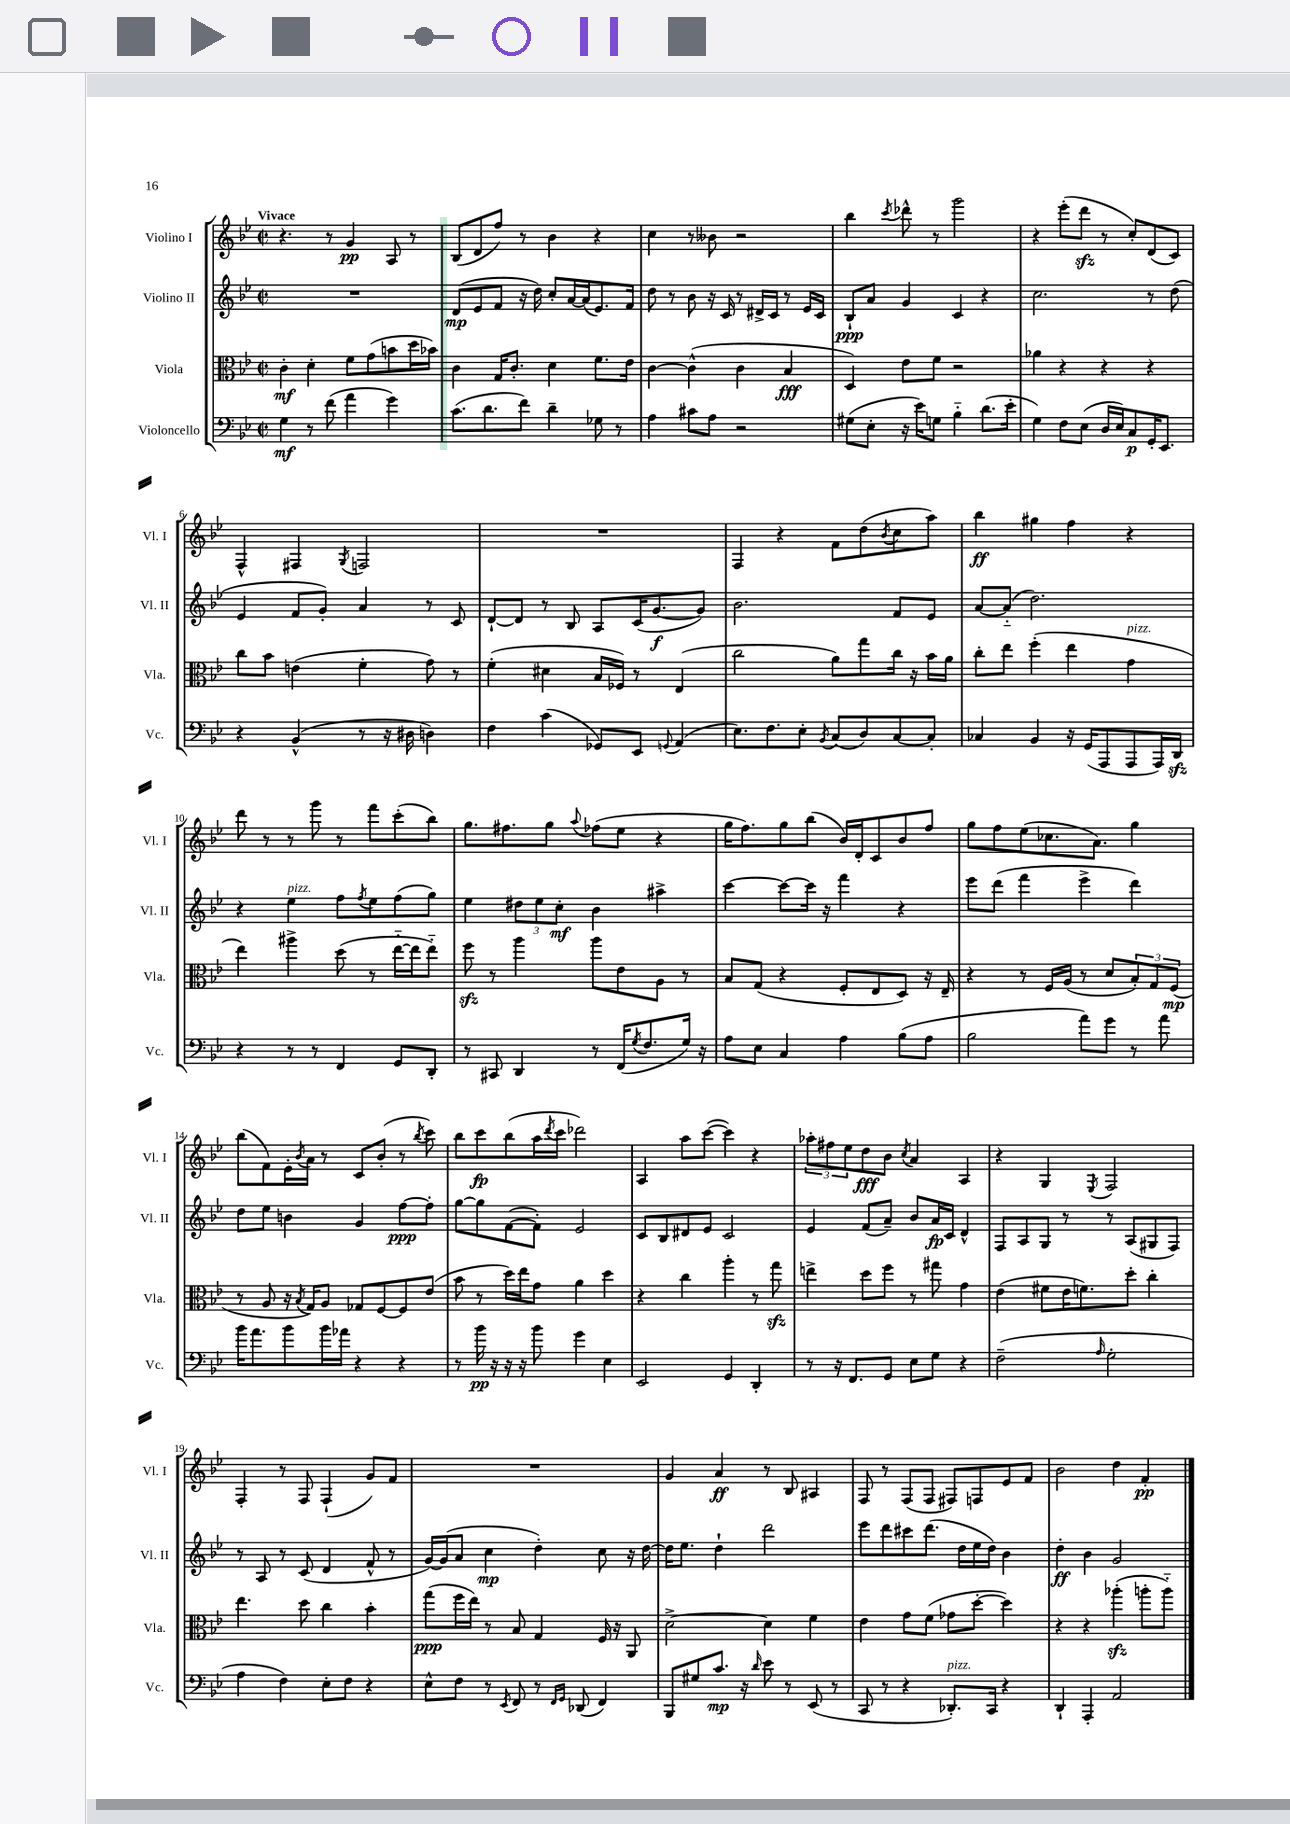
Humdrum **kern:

**kern	**kern	**kern	**kern
*staff4	*staff3	*staff2	*staff1
*clefF4	*clefC3	*clefG2	*clefG2
*k[b-e-]	*k[b-e-]	*k[b-e-]	*k[b-e-]
*M2/2	*M2/2	*M2/2	*M2/2
*met(c|)	*met(c|)	*met(c|)	*met(c|)
4G	4c'	1r	4.r
8r	4d'	.	.
(8f	.	.	8r
4a	8f	.	4g
.	(8g	.	.
4g)	8b	.	8A
.	16dd	.	8r
.	16b-)	.	.
=	=	=	=
(8.c	4c	(8d	(8B-
.	.	8e-	8d
8.d	.	.	.
.	16G	8f	8ff)
.	8.c'	.	.
8f)	.	16r	8r
.	.	16dd)	.
4d~	4d	8cc'	4b-
.	.	[16a	.
.	.	(16a]	.
8G-	8.f	8.e-)	4r
8r	.	.	.
.	16e-	16f	.
=	=	=	=
4A	[4c	8dd	4cc
.	.	8r	.
8c#	(4c^^]	8b-	8r
8A	.	16r	8b--
.	.	16c	.
2r	4c	8r	2r
.	.	16d#^	.
.	.	16c	.
.	4B-	8r	.
.	.	16e-	.
.	.	16c	.
=	=	=	=
(8G#	4D)	8B-`	4bb-
8E-'	.	8a	.
.	.	.	8qccc
16r	8e-	4g	8ddd-^^
16e-)	.	.	.
8G	8f	.	8r
4B-'~	2r	4c	2ggg
(8.d	.	4r	.
16e-'	.	.	.
=	=	=	=
4G)	4a-	2.cc	4r
8F	4r	.	(8eee-'
(8E-	.	.	8ddd
16D	4r	.	8r
16E-)	.	.	.
8C	.	.	8cc')
16GG'	4r	8r	(8d
8.EE-	.	.	.
.	.	(8dd	8c)
=	=	=	=
4r	8cc	4e-	4F^^
.	8b-	.	.
(4BB-^^	(4e	8f	4F#
.	.	8g')	.
.	.	.	8qG
8r	4f'	4a	2F
16r	.	.	.
16D#	.	.	.
4D)	8g)	8r	.
.	8r	8c	.
=	=	=	=
4F	(4f'	[8d`	1r
.	.	8d]	.
(4c	4d#	8r	.
.	.	8B-	.
8GG-)	16B-	8A	.
.	16F-)	.	.
8EE-	8r	(16c	.
.	.	[8.g	.
8qqGG	.	.	.
(4AA	(4E-	.	.
.	.	8g])	.
=	=	=	=
8.E-)	2cc	2.b-	4F
8.F	.	.	.
.	.	.	4r
8E-'	.	.	.
8qBB-	.	.	.
(8C	8a)	.	8f
8D)	8gg	.	(8dd
.	.	.	8qb-
[8C	16cc	8f	8cc
.	16r	.	.
8C']	16b-	8e-	8aa)
.	16a	.	.
=	=	=	=
4C-	8cc'	[8a	4bb-
.	8ee-	(8a'~]	.
4BB-	(4ff'	2.dd)	4gg#
16r	4ee-	.	4ff
(16GG	.	.	.
8AAA	.	.	.
8AAA	4g	.	4r
16AAA)	.	.	.
16DD	.	.	.
=	=	=	=
4r	4ee-)	4r	8ddd
.	.	.	8r
8r	4aa#^	4ee-	8r
8r	.	.	8ggg
4FF	(8dd	8ff	8r
.	.	8qff	.
.	8r	8ee-	8fff
8GG	[16ee-'~	(8ff	(8ccc'
.	16ee-]	.	.
8DD'	8ee-'~)	8gg)	8bb-)
=	=	=	=
8r	8ff	4ee-	8.gg
8CC#	8r	.	.
.	.	.	8.ff#
4DD	4aa	12dd#	.
.	.	12ee-	.
.	.	.	8gg
.	.	12cc'	.
.	.	.	8qqaa
8r	8aa	4b-	(8ff-
(16FF	8e-	.	8ee-
8qG	.	.	.
8.F	.	.	.
.	8A	4aa#^	4r
16G)	8r	.	.
16r	.	.	.
=	=	=	=
8A	8B-	[4ccc	16gg
.	.	.	8.ff)
8E-	(8G	.	.
4C	4r	8ccc_	8gg
.	.	16ccc]	(8bb-
.	.	16r	.
4A	8F'	4fff	16b-)
.	.	.	16d'
.	8E-	.	8c
(8B-	8D)	4r	8b-
8A	16r	.	8ff
.	16E-~	.	.
=	=	=	=
2B-	4r	8eee-	8gg
.	.	(8ddd	8ff
.	8r	4fff	(8ee-
.	16F	.	8.cc-
.	(16A	.	.
8a)	8r	4eee-^	.
.	.	.	8.a)
8g	8d	.	.
8r	12B-')	4ddd)	4gg
.	12G	.	.
8a	.	.	.
.	(12F	.	.
=	=	=	=
16b-	8r	8dd	(8bb-
8.a	.	.	.
.	8A	8ee-	8f)
8b-	16r	4b	16e-'
.	8qB-	.	8qb-
.	16G)	.	16a
16b-	8A	.	8r
16a-	.	.	.
4r	8G-	4g	8c
.	[8F	.	(8b-'
4r	8F]	[8ff	8r
.	.	.	8qbb-
.	(8e-	8ff']	8ccc)
=	=	=	=
8r	8b-	[8gg	8bb-
16b-	8r	8gg]	8ccc
16r	.	.	.
16r	16dd)	([8f	(8bb-
16r	16ee-	.	.
8b-	8g	8f'])	16aa
.	.	.	8qddd
.	.	.	16ccc
4g	4a	2e-	2ddd-)
4E-	4dd	.	.
=	=	=	=
2EE-	4r	8c	4A
.	.	8B-	.
.	4cc	8d#	8aa
.	.	8e-	([8ccc
4GG	4aa'	2c	4ccc])
4DD'	8r	.	4r
.	8gg	.	.
=	=	=	=
8r	4ee^	4e-	12aa-'
.	.	.	12ff#
16r	.	.	.
.	.	.	12ee-
8.FF	.	.	.
.	8dd	(8f	8dd
8GG	8ff	8a~)	8b-
.	.	.	8qcc
8E-	8r	8b-	4a
8G	8gg#	16a	.
.	.	16c	.
4r	4g	4d^^	4A
=	=	=	=
(2F~	(4e-	8F	4r
.	.	8A	.
.	8f#	8G	4G
.	16e-	8r	.
.	8.f)	.	.
16qqA	.	.	8qE-
2G'	.	8r	2F
.	8dd'	(8A	.
.	4cc'	8G#	.
.	.	8F)	.
=	=	=	=
4A	4.ee-	8r	4F'
.	.	8A	.
4F)	.	8r	8r
.	8dd	(8c	8F
8E-'	4cc	4d	(4F`
8F	.	.	.
4r	4b-'	8f^^	8g)
.	.	8r	8f
=	=	=	=
8E-^^	(8gg	[16g)	1r
.	.	(16g]	.
8F	16ff	8a	.
.	16ee-)	.	.
8r	8r	4cc	.
8qEE-	.	.	.
8FF	8B-	.	.
8r	4G	4dd')	.
16qqFF	.	.	.
16qqGG	.	.	.
(8DD-	.	.	.
4FF)	16F	8cc	.
.	16r	.	.
.	8AA	16r	.
.	.	[16dd	.
=	=	=	=
8BBB-	[2d^	16dd]	4g
.	.	8.ee-	.
8G#	.	.	.
8.c	.	4dd`	4a
16r	.	.	.
16qqd	.	.	.
8e-	4d]	2ddd	8r
8r	.	.	8B-
(8EE-	4f	.	4A#
8r	.	.	.
=	=	=	=
8CC	4e-	8eee-	8F
8r	.	8ddd	8r
4r	8g	8ccc#	(8F
.	(8f	(8.ddd	8F
8.DD-')	8g-	.	8F#)
.	.	16dd	.
.	[8dd'	16ee-	8F
16CC	.	16dd)	.
4r	4dd])	4b-	8e-
.	.	.	8f
=	=	=	=
4DD`	4r	4dd'	2b-
4AAA'	4r	4b-	.
2AA	(4aa-'	2g	4dd
.	8aa'	.	4f'
.	8aa'~)	.	.
==	==	==	==
*-	*-	*-	*-
